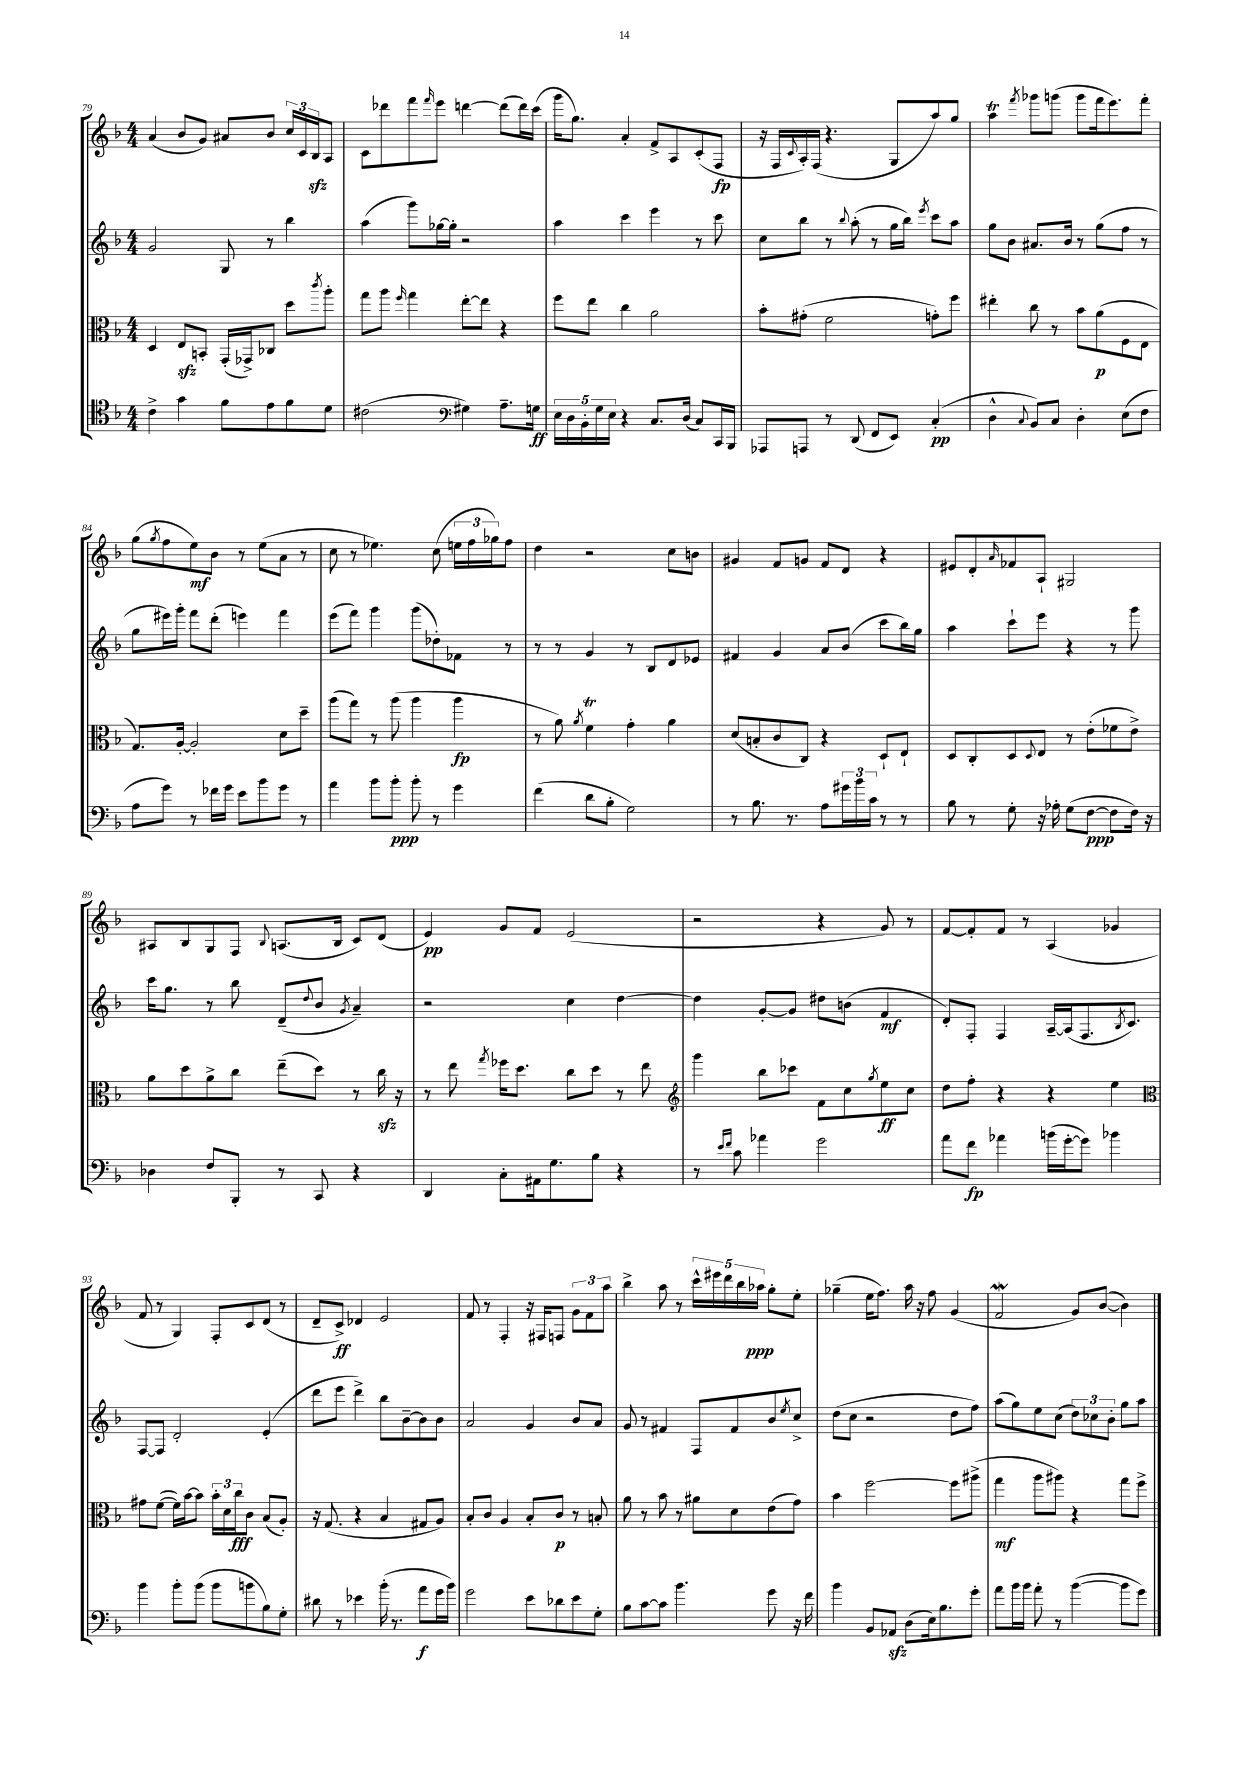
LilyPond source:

<<
\new StaffGroup <<
\new Staff = "s0" {
    \clef treble \key f \major \numericTimeSignature \time 4/4
    a'4( bes'8 g'8) ais'8 bes'8 \tuplet 3/2 { c''16 c'16 bes16\sfz } a8 |
    c'8 des'''8 f'''8 \grace { f'''16 } e'''8 d'''4~ d'''8( d'''16) c'''16( |
    g'''16 g''8.) a'4-. f'8-> a8 c'8-.( f8\fp |
    r16 f16 \appoggiatura { c'8 } a16-.) f16( r4. g8 a''8) g''8 |
    a''4\trill \acciaccatura { f'''8 } ges'''8 g'''8( g'''8 f'''16 e'''8.) f'''8-. |
    g''8( \acciaccatura { g''8 } f''8 e''8\mf) bes'8 r8 e''8( a'8 r8 |
    c''8 r8 ees''4.) c''8( \tuplet 3/2 { e''16 f''16 ges''16) } f''8 |
    d''4 r2 c''8 b'8 |
    gis'4 f'8 g'8 f'8 d'8 r4 |
    eis'8 d'8-. \grace { a'16 } fes'8 a8-! gis2 |
    ais8 bes8 g8 f8 \appoggiatura { bes8 } a8.( bes16 c'8) d'8( |
    e'4\pp) g'8 f'8 e'2( |
    r2 r4 g'8) r8 |
    f'8~ f'8-. f'8 r8 a4( ges'4 |
    f'8 r8 g4) f8-. c'8 d'8( r8 |
    d'8-- c'8->\ff) des'4 e'2 |
    f'8 r8 f4-. r16 fis16 f8 \tuplet 3/2 { g'8 f'8 a''8 } |
    bes''4-> a''8 r8 \tuplet 5/4 { c'''16-^ eis'''16 d'''16 bes''16 aes''16\ppp } g''8-. e''8-. |
    ges''4--( e''16 f''8.) a''16 r16 f''8 g'4( |
    f'2\mordent g'8) bes'8~( bes'4) \bar "|." |
}
\new Staff = "s1" {
    \clef treble \key f \major \numericTimeSignature \time 4/4
    g'2 g8 r8 bes''4 |
    a''4( g'''8) ges''16~ ges''16-. r2 |
    a''4 c'''4 e'''4 r8 c'''8 |
    c''8 bes''8 r8 \appoggiatura { bes''8 } a''8-.( r8 g''16 bes''16) \acciaccatura { e'''8 } c'''8 a''8 |
    g''8 bes'8 ais'8. bes'16 r8 g''8( f''8 r8 |
    g''8 eis'''16) g'''16-. f'''8 d'''8-.( e'''4) f'''4 |
    e'''8( f'''8) g'''4 g'''8( des''8-.) fes'8 r8 |
    r8 r8 g'4 r8 bes8 d'8 ees'8 |
    fis'4 g'4 a'8 bes'8( c'''8 bes''16) g''16 |
    a''4 c'''8-! e'''8 r4 r8 g'''8 |
    c'''16 g''8. r8 bes''8 d'8--( \appoggiatura { d''8 } bes'8 \acciaccatura { g'8 } a'4--) |
    r2 c''4 d''4~ |
    d''4 g'8~-. g'8 dis''8 b'8( f'4\mf |
    d'8-.) f8-. f4 a16~-- a16( f8. \acciaccatura { bes8 } c'8.) |
    f8~ f8 d'2-. e'4-.( |
    d'''8 e'''8 d'''4->) bes''8 bes'8~-- bes'8 bes'8 |
    a'2 g'4 bes'8 a'8 |
    g'8 r8 fis'4 f8 fis'8 bes'8 \acciaccatura { e''8 } c''8-> |
    d''8( c''8 r2 d''8 f''8) |
    a''8( g''8) e''8 c''8( \tuplet 3/2 { d''8) ces''8 bes'8-. } g''8 a''8 \bar "|." |
}
\new Staff = "s2" {
    \clef alto \key f \major \numericTimeSignature \time 4/4
    d4 e8\sfz b,8-. g,16-.( ges,16->) ces8 d''8 \acciaccatura { c'''8 } a''8-. |
    g''8 a''8 \grace { f''16 } g''4 e''8~-. e''8 r4 |
    f''8 e''8 c''4 a'2 |
    bes'8-. gis'8-.( f'2 g'8-.) f''8 |
    eis''4-. c''8 r8 bes'8 a'8\p( f8 e8 |
    g8.) a16~-. a2-. d'8 d''8-- |
    a''8( g''8) r8 a''8( a''4 a''4\fp |
    r8 a'8) \acciaccatura { a'8 } f'4\trill g'4-. a'4 |
    d'8( b8-. c'8 c8) r4 d8-! e8-! |
    d8 c8-. d8 \appoggiatura { d8 } e8 r8 e'8-.( fes'8 e'8->) |
    a'8 d''8 a'8-> c''8 e''8--( d''8) r8 c''16\sfz r16 |
    r8 e''8 \acciaccatura { g''8 } fes''16 d''8. c''8 d''8 r8 e''8 |
    \clef treble g'''4 bes''8 ces'''8 f'8 c''8 \acciaccatura { g''8 } e''8\ff c''8 |
    d''8 f''8-. r4 r4 e''4 |
    \clef alto gis'8 f'8~( f'16) bes'16~ bes'8 \tuplet 3/2 { bes'16-. d'16 c''16\fff } c'8 bes8( a8-.) |
    r16 g8.( r4 bes4 gis8 a8) |
    bes8-. c'8 a4 bes8-. c'8\p r8 b8-. |
    a'8 r8 bes'8 r8 ais'8 d'8 e'8( g'8) |
    bes'4 f''2~ f''8 ais''8->( |
    g''4\mf a''8 ais''8) r4 g''8 f''8-> \bar "|." |
}
\new Staff = "s3" {
    \clef tenor \key f \major \numericTimeSignature \time 4/4
    c'4-> g'4 f'8 e'8 f'8 d'8 |
    cis'2( \clef bass gis4) a8.-- g16\ff |
    \tuplet 5/4 { e16 d16 bes,16-. g16 e16 } r4 c8. d16( c8) c,16 bes,,16 |
    aes,,8 a,,8 r8 d,8( f,8 e,8) c4-.\pp( |
    d4-^ \appoggiatura { c8 } bes,8) c8 d4-. e8( f8 |
    a8 g'8) r8 fes'16 g'16 e'8 bes'8 g'8 r8 |
    a'4 bes'8 bes'8-.\ppp bes'8-. r8 g'4 |
    f'4( d'8 bes8-. g2) |
    r8 bes8. r8. a8 \tuplet 3/2 { gis'16 bes'16 c'16 } r8 r8 |
    bes8 r8 g8-. r16 aes16-. g8( f8~\ppp f8 f16) r16 |
    des4 f8 bes,,8-. r8 c,8 r4 |
    d,4 c8-. ais,16 g8. bes8 r4 |
    r8 \grace { e'16 f'16 } c'8 aes'4 g'2 |
    a'8 f'8\fp aes'4 b'16( g'16~-. g'8) bes'4 |
    bes'4 bes'8-. bes'8( bes'8 b'8 bes8) g8-. |
    dis'8 r8 ees'4 bes'16-.( r8. a'8\f g'16 bes'16) |
    g'2 e'8 des'8 e'8 g8-. |
    bes8 c'8~ c'8 bes'4. g'8 r16 f'16 |
    bes'4 bes,8 aes,8\sfz d8( e16) bes8. g'8-. |
    a'8 bes'16 bes'16 a'8-. r8 bes'4~( bes'8 g'8) \bar "|." |
}
>>
>>
\layout { \context { \Score currentBarNumber = #79 } }
